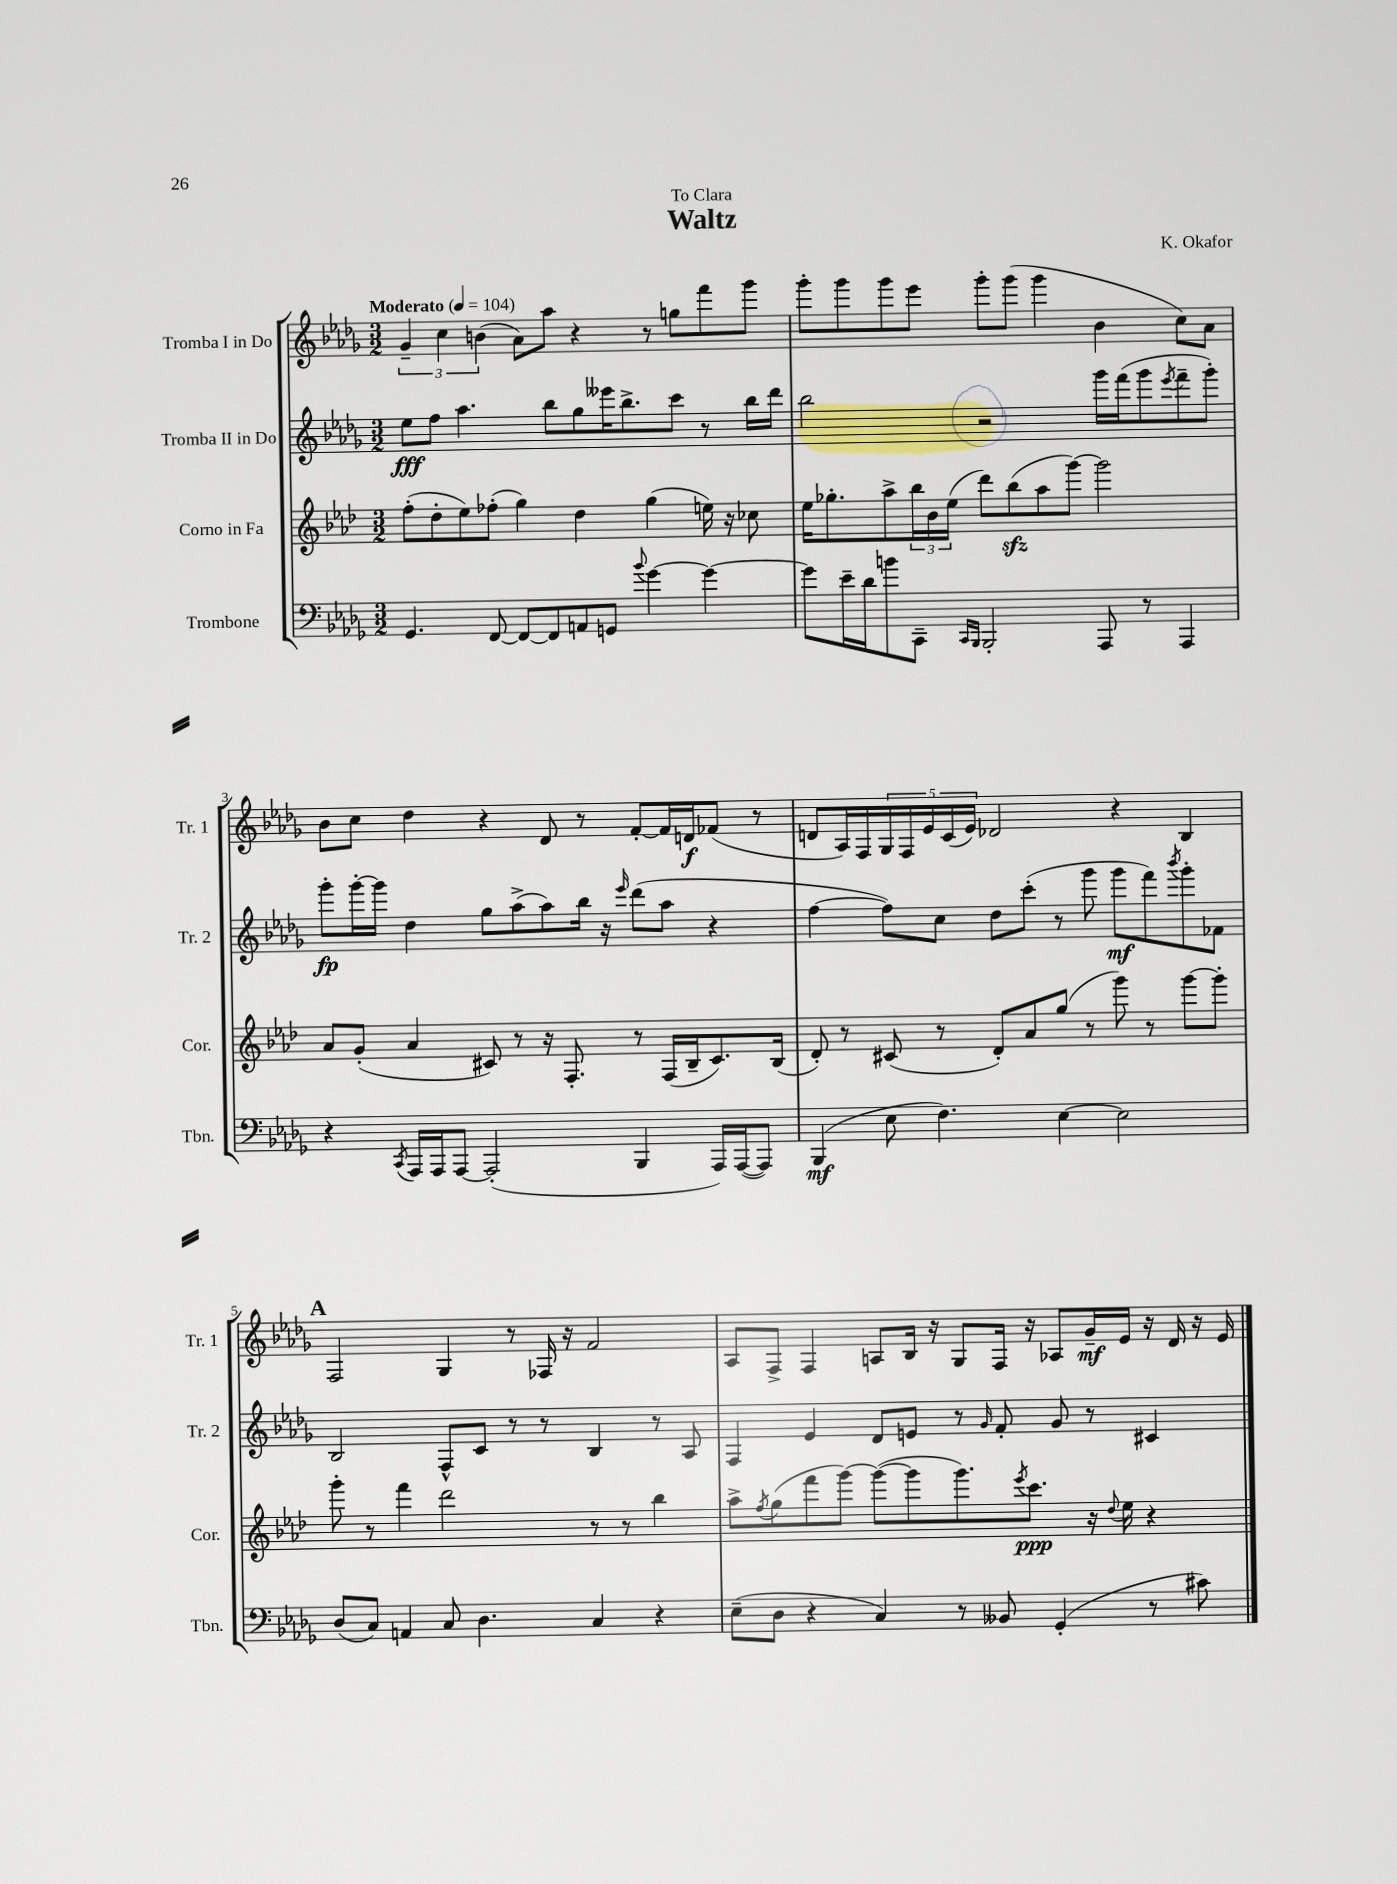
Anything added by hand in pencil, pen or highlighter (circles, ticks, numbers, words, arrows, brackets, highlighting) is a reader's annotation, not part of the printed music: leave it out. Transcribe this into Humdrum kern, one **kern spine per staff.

**kern	**dynam	**kern	**dynam	**kern	**dynam	**kern	**dynam
*part4	*part4	*part3	*part3	*part2	*part2	*part1	*part1
*staff4	*staff4	*staff3	*staff3	*staff2	*staff2	*staff1	*staff1
*I"Trombone	*	*I"Corno in Fa	*	*I"Tromba II in Do	*	*I"Tromba I in Do	*
*I'Tbn.	*	*I'Cor.	*	*I'Tr. 2	*	*I'Tr. 1	*
*clefF4	*	*clefG2	*	*clefG2	*	*clefG2	*
*k[b-e-a-d-g-]	*	*k[b-e-a-d-]	*	*k[b-e-a-d-g-]	*	*k[b-e-a-d-g-]	*
*M3/2	*	*M3/2	*	*M3/2	*	*M3/2	*
*MM104	*	*MM104	*	*MM104	*	*MM104	*
=1	=1	=1	=1	=1	=1	=1	=1
!	!	!	!	!	!	!LO:TX:a:B:t=Moderato	!
4.GG-/	.	(8ff'\L	.	8ee-\L	fff	6g-~/	.
.	.	8dd-'\	.	8ff\J	.	.	.
.	.	.	.	.	.	6cc\	.
.	.	8ee-\)	.	4.aa-\	.	.	.
.	.	.	.	.	.	(6bn\	.
[8FF/	.	(8ff-X'\J	.	.	.	.	.
8FF/L_	.	4gg\)	.	.	.	8a-\L)	.
8FF/]	.	.	.	8bb-\L	.	8aa-\J	.
8AAn/	.	4dd-\	.	8gg-\	.	4r	.
8GGn/J	.	.	.	16eee--X\K	.	.	.
.	.	.	.	8.bb-^\	.	.	.
8qqb-/	.	.	.	.	.	.	.
[4g-\	.	(4gg\	.	.	.	8r	.
.	.	.	.	8ccc\J	.	8ggn\L	.
4g-\_	.	16een\)	.	8r	.	8fff\	.
.	.	16r	.	.	.	.	.
.	.	8cc-X\	.	16bb-\LL	.	8ggg-\J	.
.	.	.	.	16ddd-\JJ	.	.	.
=2	=2	=2	=2	=2	=2	=2	=2
8g-\L]	.	16ee-\KL	.	2bb-\	.	8ggg-'\L	.
.	.	8.gg-X'\	.	.	.	.	.
16e-~\L	.	.	.	.	.	8ggg-\	.
16d-\J	.	.	.	.	.	.	.
8bn\	.	8aa-^\	.	.	.	8ggg-\	.
8CC~\J	.	24bb-\L	.	.	.	8eee-\J	.
.	.	24b-\	.	.	.	.	.
.	.	(24ee-\JJ	.	.	.	.	.
16qqCC/LL	.	.	.	.	.	.	.
16qqBBB-/JJ	.	.	.	.	.	.	.
2BBB-'/	.	8ddd-\L)	.	2r	.	8ggg-'\L	.
.	.	(8bb-zz\	.	.	.	(8ggg-\J	.
.	.	8aa-\	.	.	.	4ggg-\	.
.	.	[8ggg\J)	.	.	.	.	.
8AAA-/	.	2ggg\]	.	16ggg-\LL	.	4b-\	.
.	.	.	.	(16fff\J	.	.	.
8r	.	.	.	8ggg-\	.	.	.
.	.	.	.	8qeee-/	.	.	.
4AAA-/	.	.	.	8fff~\	.	8cc\L)	.
.	.	.	.	8ggg-'\J)	.	8a-\J	.
!!LO:LB:g=z
=3	=3	=3	=3	=3	=3	=3	=3
4r	.	8a-/L	.	8ggg-'\L	fp	8b-\L	.
.	.	(8g'/J	.	[16ggg-'\L	.	8cc\J	.
.	.	.	.	16ggg-\JJ]	.	.	.
8qCC/	.	.	.	.	.	.	.
16AAA-/LL	.	4a-/	.	4dd-\	.	4dd-\	.
16AAA-/J	.	.	.	.	.	.	.
[8AAA-/J	.	.	.	.	.	.	.
(2AAA-'/]	.	8c#X/)	.	8gg-\L	.	4r	.
.	.	8r	.	(8aa-^\	.	.	.
.	.	16r	.	8aa-\)	.	8d-/	.
.	.	8.F'/	.	.	.	.	.
.	.	.	.	16bb-\Jk	.	8r	.
.	.	.	.	16r	.	.	.
.	.	.	.	16qqeee-/	.	.	.
4BBB-/	.	8r	.	(8ddd-\L	.	[8f'/L	.
.	.	(16F/LL	.	8aa-\J	.	16f/L]	.
.	.	16B-~/J	.	.	.	16dn/J	f
16AAA-/LL)	.	8.c#/)	.	4r	.	(8f-X/J	.
([16AAA-/J	.	.	.	.	.	.	.
8AAA-/J])	.	.	.	.	.	8r	.
.	.	(16B-/Jk	.	.	.	.	.
=4	=4	=4	=4	=4	=4	=4	=4
(4BBB-/	mf	8d-'/)	.	[4ff\	.	8dn/L	.
.	.	8r	.	.	.	16A-/L)	.
.	.	.	.	.	.	16F/	.
8E-\	.	(8c#X/	.	8ff\L])	.	20G-/	.
.	.	.	.	.	.	20F/	.
.	.	.	.	.	.	20e-/	.
4.F\)	.	8r	.	8cc\J	.	.	.
.	.	.	.	.	.	(20c/	.
.	.	.	.	.	.	20e-/JJ)	.
.	.	8d-'/L)	.	8dd-\L	.	2d-X/	.
.	.	8a-/	.	(8ccc'\J	.	.	.
[4E-\	.	(8gg/J	.	8r	.	.	.
.	.	8r	.	8ggg-\	.	.	.
2E-\]	.	8ggg\)	.	8ggg-\L	mf	4r	.
.	.	8r	.	8fff\)	.	.	.
.	.	.	.	8qbbb-/	.	.	.
.	.	[8ggg\L	.	8ggg-'\	.	4B-/	.
.	.	8ggg'\J]	.	8f-X\J	.	.	.
!!LO:LB:g=z
!!LO:REH:place=s1:t=A
=5	=5	=5	=5	=5	=5	=5	=5
(8D-/L	.	8ggg'\	.	2B-/	.	2F/	.
8C/J)	.	8r	.	.	.	.	.
4AAn/	.	4fff\	.	.	.	.	.
8C/	.	2ddd-\	.	8F^^/L	.	4G-/	.
4.D-\	.	.	.	8c/J	.	.	.
.	.	.	.	8r	.	8r	.
.	.	.	.	8r	.	16F-X/	.
.	.	.	.	.	.	16r	.
4C/	.	8r	.	4B-/	.	2f/	.
.	.	8r	.	.	.	.	.
4r	.	4bb-\	.	8r	.	.	.
.	.	.	.	8A-/	.	.	.
=6	=6	=6	=6	=6	=6	=6	=6
(8E-~\L	.	8aa-^\L	.	4F/	.	8A-/L	.
.	.	8qff/	.	.	.	.	.
8D-\J	.	(8gg\	.	.	.	8F^/J	.
4r	.	8fff\	.	4e-/	.	4F/	.
.	.	[8ggg\J)	.	.	.	.	.
4C/)	.	(8ggg\L_	.	8d-/L	.	8An/L	.
.	.	8ggg\]	.	8en/J	.	16B-/Jk	.
.	.	.	.	.	.	16r	.
8r	.	8.ggg\)	.	8r	.	8G-/L	.
.	.	.	.	16qqg-/	.	.	.
8BB--X/	.	.	.	8f'/	.	16F/Jk	.
.	.	8qeee-/	.	.	.	.	.
.	.	8.ccc\J	ppp	.	.	16r	.
(4GG-'/	.	.	.	8g-/	.	8A-X/L	.
.	.	16r	.	8r	.	16g-~/L	mf
.	.	8qqdd-/	.	.	.	.	.
.	.	16ee-\	.	.	.	16e-/JJ	.
8r	.	4r	.	4c#X/	.	16r	.
.	.	.	.	.	.	16d-/	.
8c#X\)	.	.	.	.	.	16r	.
.	.	.	.	.	.	16e-/	.
==	==	==	==	==	==	==	==
*-	*-	*-	*-	*-	*-	*-	*-
